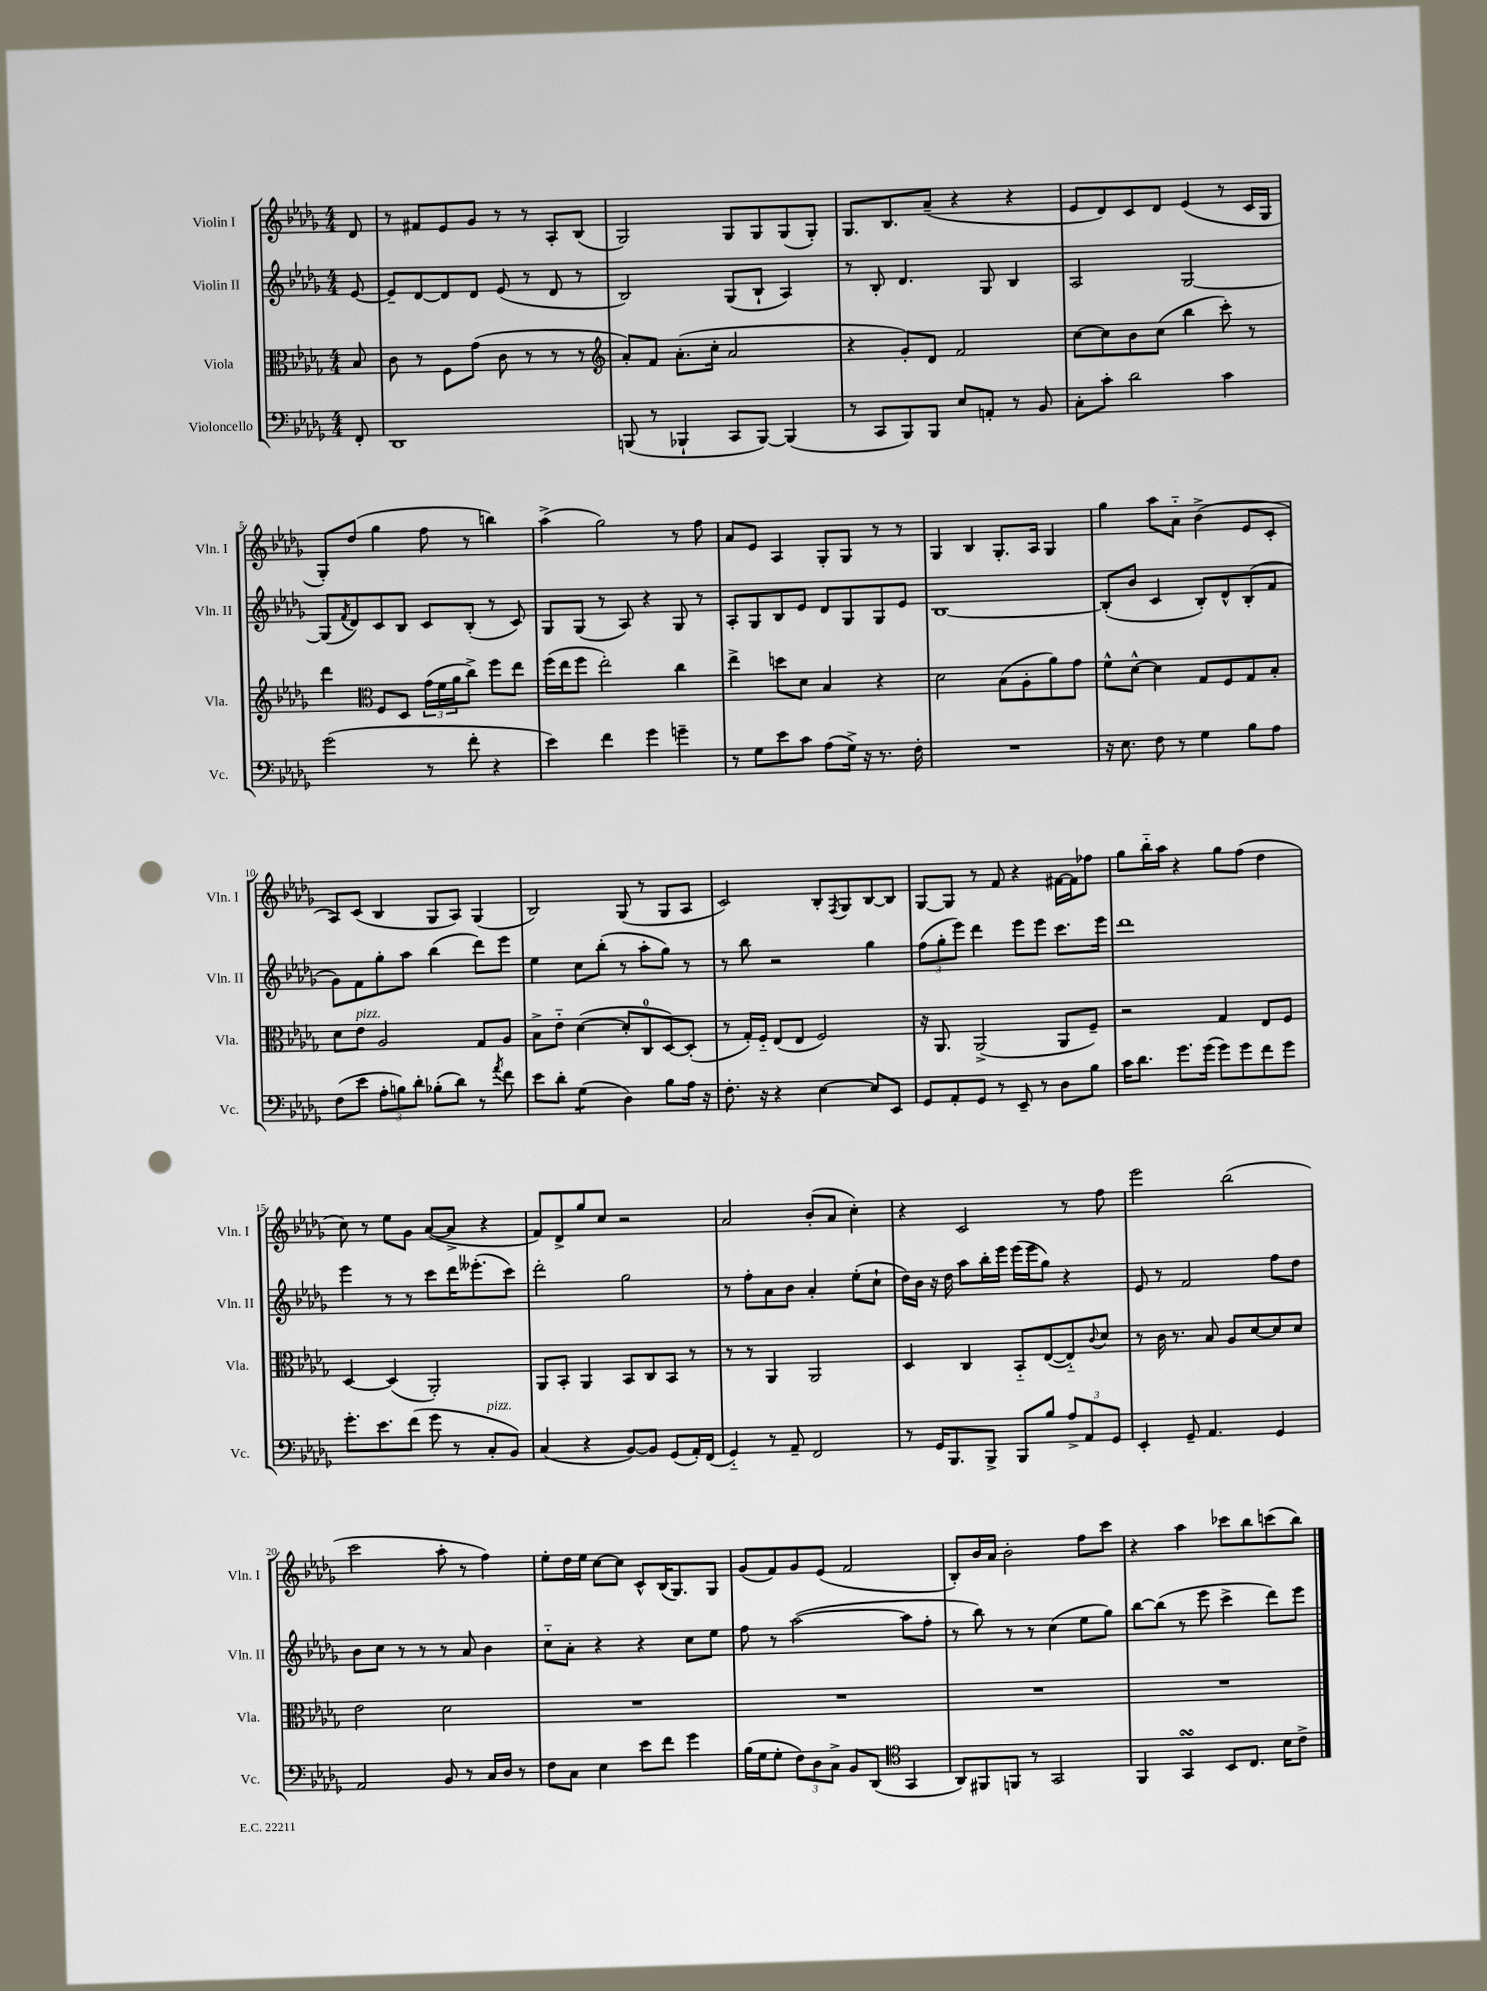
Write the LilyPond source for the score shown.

<<
\new StaffGroup <<
\new Staff = "s0" \with { instrumentName = "Violin I" shortInstrumentName = "Vln. I" } {
    \clef treble \key des \major \numericTimeSignature \time 4/4 \partial 8
    des'8 |
    r8 fis'8 ees'8 ges'8 r8 r8 aes8-. bes8( |
    ges2) ges8 ges8 ges8( ges8-.) |
    ges8. bes8. aes'8--( r4 r4 |
    ees'8 des'8) c'8 des'8 ees'4( r8 c'16 ges16 |
    ges8-.) des''8( ges''4 f''8 r8 b''4) |
    aes''4->( ges''2) r8 f''8 |
    aes'8 ees'8 aes4 ges8-. ges8 r8 r8 |
    ges4 bes4 ges8.-. aes16 ges4 |
    ges''4 aes''8 aes'8-_ bes'4->( ees'8 c'8-. |
    aes8) c'8( bes4 ges8 aes8) ges4( |
    bes2) ges8( r8 ges8 aes8 |
    c'2) bes8-. \acciaccatura { f8 } ges8 bes8~ bes8 |
    ges8~ ges8 r8 f'8 r4 fis'16~ fis'16 fes''8 |
    ges''8 bes''16-_ aes''16 r4 ges''8 f''8( des''4 |
    c''8) r8 ees''8 ges'8 aes'8~( aes'8-> r4 |
    f'8) des'8-> ges''8 c''8 r2 |
    aes'2 bes'8-.( aes'8 c''4-.) |
    r4 c'2 r8 f''8 |
    ees'''2 bes''2( |
    c'''2 aes''8-. r8 f''4) |
    ees''8-. des''16 ees''16 c''8~ c''8 c'8-^ bes16( ges8.) ges8 |
    ges'8( f'8) ges'8 ees'8( f'2 |
    bes8-.) bes'16 aes'16 bes'2-. f''8 c'''8 |
    r4 aes''4 ces'''8 bes''8 c'''8( bes''8) \bar "|." |
}
\new Staff = "s1" \with { instrumentName = "Violin II" shortInstrumentName = "Vln. II" } {
    \clef treble \key des \major \numericTimeSignature \time 4/4 \partial 8
    ees'8~ |
    ees'8-- des'8~ des'8 des'8 ees'8( r8 des'8 r8 |
    bes2) ges8( bes8-! aes4) |
    r8 bes8-. des'4. ges8 bes4 |
    aes2 ges2~ |
    ges8( \acciaccatura { f'8 } des'8) c'8 bes8 c'8 bes8-.( r8 c'8) |
    ges8 ges8( r8 aes8) r4 ges8 r8 |
    aes8-. ges8 bes8 ees'8 des'8 ges8 ges8 ees'8 |
    bes1~ |
    bes8-.( bes'8 c'4 bes8-.) des'8-^ bes8-.( f'8 |
    ges'8) f'8 ges''8-. aes''8 bes''4( des'''8) ees'''8 |
    ees''4 c''8 bes''8-.( r8 aes''8-. ges''8) r8 |
    r8 bes''8 r2 ges''4 |
    \tuplet 3/2 { f''8( ges''8-. ees'''8) } des'''4 ees'''8 ees'''8 c'''8. ees'''16 |
    des'''1 |
    ees'''4 r8 r8 c'''8 des'''16 eeses'''8.-.( c'''8) |
    des'''2-. ges''2 |
    r8 f''8-. aes'8 bes'8 aes'4-. ees''8-.( c''8-! |
    des''16) bes'16 r16 des''16 aes''8 bes''16-. ees'''16 ees'''16( ees'''16 ges''8) r4 |
    ees'8 r8 f'2 f''8 des''8 |
    bes'8 c''8 r8 r8 r8 aes'8 bes'4 |
    c''8-_ aes'8-. r4 r4 c''8 ees''8 |
    f''8 r8 aes''2~( aes''8 f''8-. |
    r8 bes''8) r8 r8 c''4( ees''8 ges''8) |
    bes''8~ bes''8( r8 ees'''8 c'''4-> des'''8) ees'''8 \bar "|." |
}
\new Staff = "s2" \with { instrumentName = "Viola" shortInstrumentName = "Vla." } {
    \clef alto \key des \major \numericTimeSignature \time 4/4 \partial 8
    bes8 |
    c'8 r8 f8 ges'8( c'8 r8 r8 r8 |
    \clef treble aes'8-.) f'8 aes'8.-.( c''16-. aes'2 |
    r4 ges'8-.) des'8 f'2 |
    c''8~ c''8 bes'8 c''8( bes''4 c'''8-.) r8 |
    des'''4 \clef alto f8 des8 \tuplet 3/2 { ges'16( f'16 aes'16 } c''8->) f''8 ees''8 |
    f''16( ees''16 f''8 ees''2-.) c''4 |
    ees''4-> d''8 des'8 bes4 r4 |
    des'2 bes8( aes8-. aes'8) ges'8 |
    f'8-^ des'8~-^ des'4 ges8 f8 ges8 bes8-. |
    des'8 ees'8^\markup { \italic "pizz." } aes2 ges8 aes8 |
    bes8-> ees'8-_ des'4~( des'8-. c8-0 des8~) des8-.( |
    r8 ges16-.) f16-_ ees8( ees8 f2) |
    r16 aes,8. aes,2->( aes,8 f8--) |
    r2 ges4 ees8 f8 |
    des4~ des4( aes,2-.) |
    aes,8 bes,8-. aes,4 bes,8 c8 bes,8 r8 |
    r8 r8 aes,4 aes,2 |
    des4 c4 bes,8-_ ees8~( ees8-_) \appoggiatura { c'8 } des'8 |
    r8 c'16 r8. bes8 aes8 des'8~ des'8 des'8 |
    ees'2 des'2 |
    R1 |
    R1 |
    R1 |
    R1 \bar "|." |
}
\new Staff = "s3" \with { instrumentName = "Violoncello" shortInstrumentName = "Vc." } {
    \clef bass \key des \major \numericTimeSignature \time 4/4 \partial 8
    f,8-. |
    des,1 |
    b,,8( r8 bes,,4-! c,8 bes,,8~) bes,,4( |
    r8 c,8 bes,,8) bes,,8 ees8 a,8-. r8 bes,8 |
    c8-. c'8-. des'2 c'4 |
    ges'2( r8 f'8-. r4 |
    ees'4) f'4 ges'4 g'4-- |
    r8 ges8 ees'8 c'8 aes8( ges16->) r16 r8. f16-. |
    R1 |
    r16 ees8. f8 r8 ges4 bes8 aes8 |
    f8( ees'8 \tuplet 3/2 { aes8-. b8) des'8-. } bes8-.( des'8) r8 \acciaccatura { aes'8 } f'8 |
    ees'8 des'8-. ges4:8( des4) bes8 aes16 r16 |
    f8.-. r16 r4 ees4~ ees8 ees,8 |
    ges,8 aes,8-. ges,8 r8 ees,8-- r8 des8 bes8 |
    c'16 des'8. ges'8. ges'16( ges'8) ges'8 f'8 ges'8 |
    ges'8.-. ees'8. f'8( ges'8 r8 c8-.^\markup { \italic "pizz." } bes,8) |
    c4( r4 bes,8~) bes,8 ges,8( aes,16-.) f,16( |
    ges,4-_) r8 aes,8-- f,2 |
    r8 ges,16 bes,,8. bes,,8-> bes,,8 bes8 \tuplet 3/2 { aes8-> aes,8 ges,8 } |
    ees,4-. ges,8-- aes,4. ges,4 |
    aes,2 bes,8 r8 c16 des16 r8 |
    f8 c8 ees4 ees'8 f'8 ges'4 |
    bes16( ges16 ges8-. \tuplet 3/2 { f8) des8 c8-> } bes,8 des,8( \clef tenor ges,4 |
    aes,8) fis,8 f,8 r8 ges,2 |
    f,4 ges,4\turn bes,8 c8. bes16 c'8-> \bar "|." |
}
>>
>>
